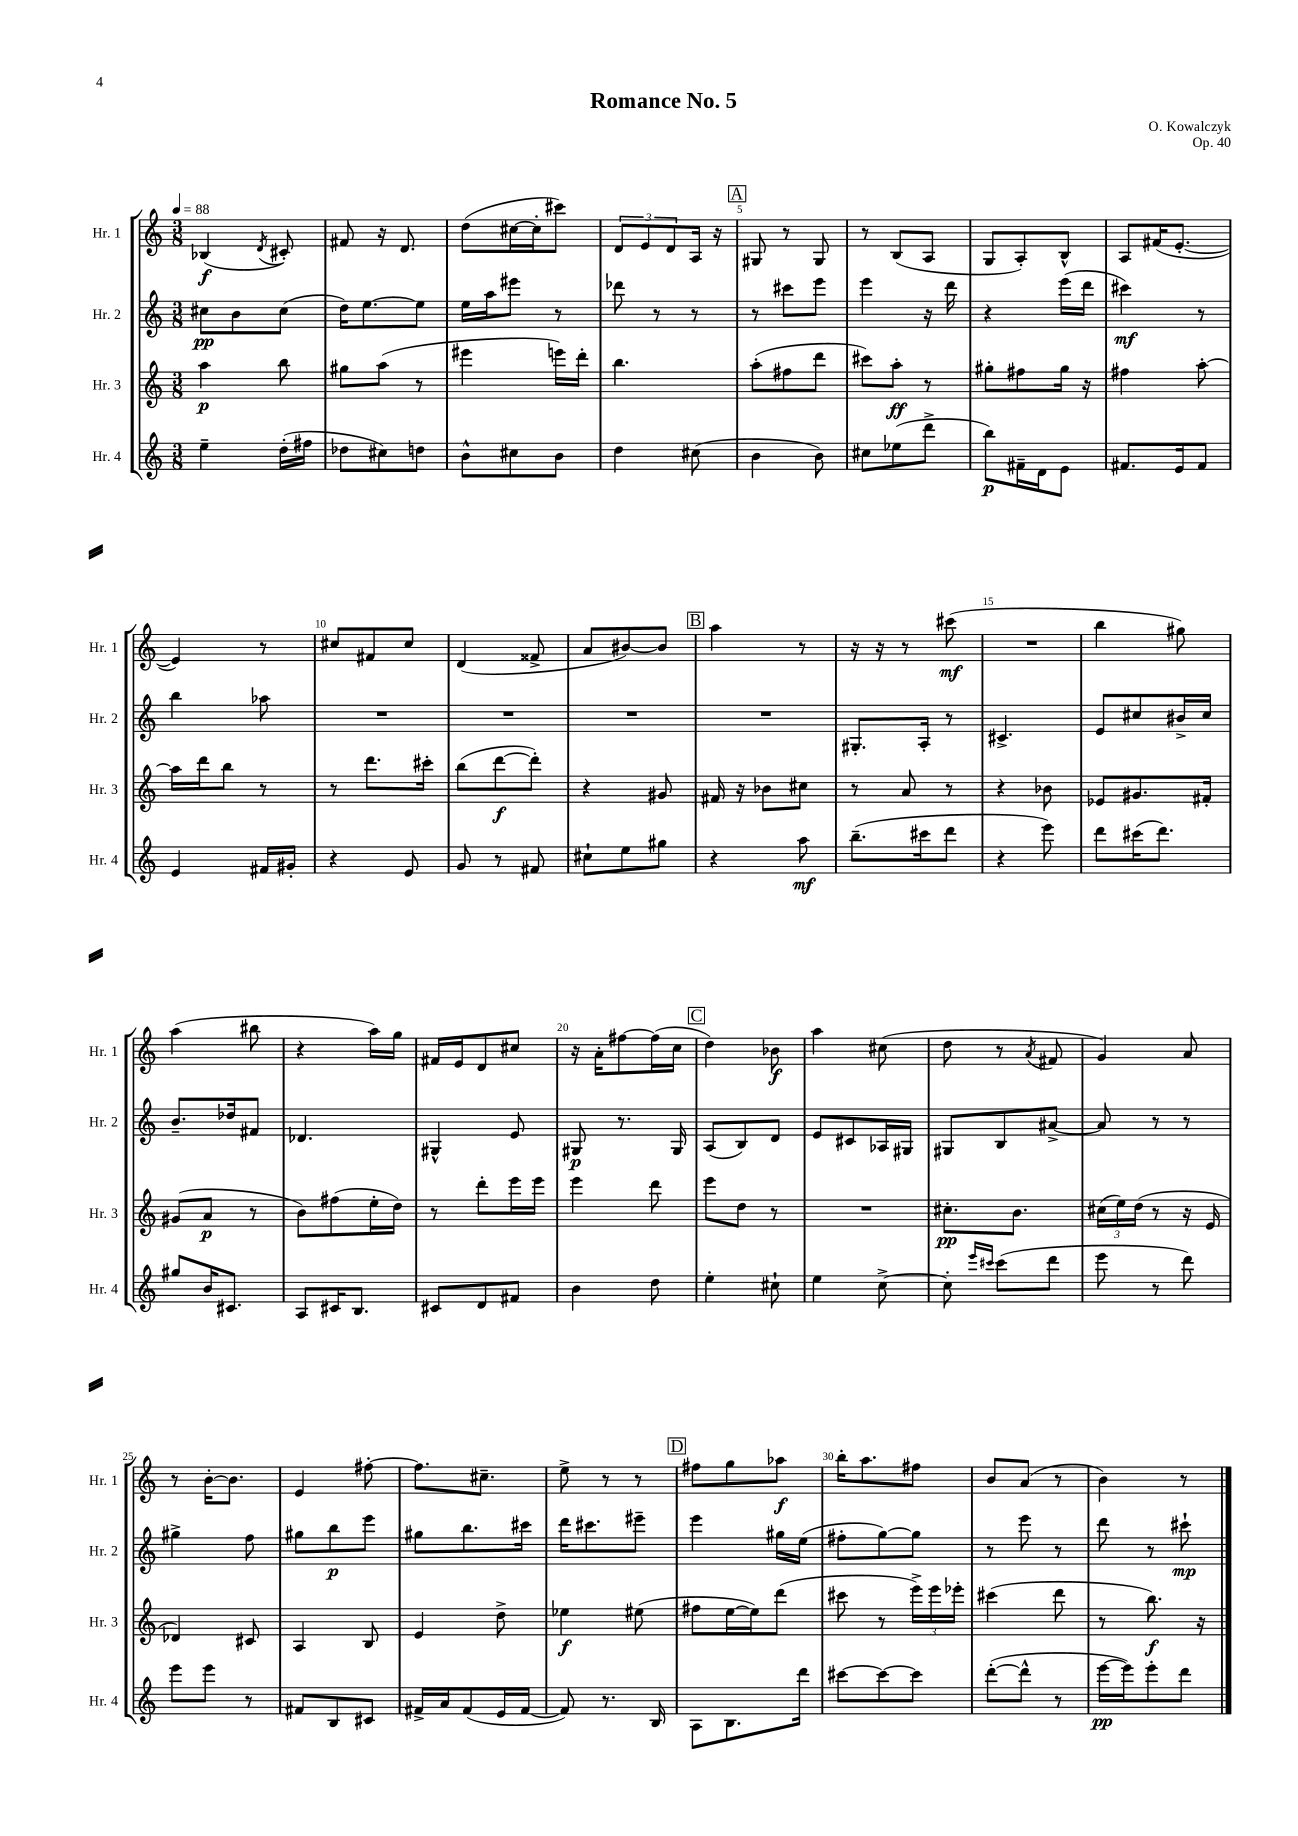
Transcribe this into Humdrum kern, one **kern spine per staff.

**kern	**kern	**kern	**kern
*staff4	*staff3	*staff2	*staff1
*clefG2	*clefG2	*clefG2	*clefG2
*k[]	*k[]	*k[]	*k[]
*M3/8	*M3/8	*M3/8	*M3/8
*MM88	*MM88	*MM88	*MM88
4ee~\	4aa\	8cc#\L	(4B-/
.	.	8b\	.
.	.	.	8qd/
(16dd'\LL	8bb\	(8cc#\J	8c#'/)
16ff#\JJ	.	.	.
=	=	=	=
8dd-\L	8gg#\L	16dd\LK)	8f#/
.	.	[8.ee\	.
8cc#\)	(8aa\J	.	16r
.	.	.	8.d/
8dd\J	8r	8ee\]J	.
=	=	=	=
8b^^\L	4eee#\	16ee\LL	(8dd\L
.	.	16aa\J	.
8cc#\	.	8eee#\J	[16cc#\L
.	.	.	16cc#'\]J
8b\J	16eee\LL)	8r	8ccc#\J)
.	16ddd'\JJ	.	.
=	=	=	=
4dd\	4.bb\	8ddd-\	12d/L
.	.	.	12e/
.	.	8r	.
.	.	.	12d/
(8cc#\	.	8r	16A/Jk
.	.	.	16r
=	=	=	=
4b\	(8aa'\L	8r	8G#/
.	8ff#\	8ccc#\L	8r
8b\)	8ddd\J	8eee\J	8G#/
=	=	=	=
8cc#\L	8ccc#\L)	4eee\	8r
(8ee-\	8aa'\J	.	(8B/L
8ddd^\J	8r	16r	8A/J
.	.	16ddd\	.
=	=	=	=
8bb\L)	8gg#'\L	4r	8G/L
16f#~\L	8ff#\	.	8A'/)
16d\J	.	.	.
8e\J	16gg#\Jk	(16eee\LL	8B^^/J
.	16r	16ddd\JJ	.
=	=	=	=
8.f#/L	4ff#\	4ccc#\)	8A/L
.	.	.	(16f#/K
16e/k	.	.	[8.e'/J
8f#/J	[8aa'\	8r	.
=	=	=	=
4e/	16aa\]LL	4bb\	4e/])
.	16ddd\J	.	.
.	8bb\J	.	.
16f#/LL	8r	8aa-\	8r
16g#'/JJ	.	.	.
=	=	=	=
4r	8r	4.r	8cc#/L
.	8.ddd\L	.	8f#/
8e/	.	.	8cc#/J
.	16ccc#'\Jk	.	.
=	=	=	=
8g/	(8bb\L	4.r	(4d/
8r	[8ddd\	.	.
8f#/	8ddd'\]J)	.	8f##^/
=	=	=	=
8cc#`\L	4r	4.r	8a/L
8ee\	.	.	[8b#/)
8gg#\J	8g#/	.	8b#/]J
=	=	=	=
4r	16f#/	4.r	4aa\
.	16r	.	.
.	8b-\L	.	.
8aa\	8cc#\J	.	8r
=	=	=	=
(8.bb~\L	8r	8.G#'/L	16r
.	.	.	16r
.	8a/	.	8r
16ccc#\k	.	16A'/Jk	.
8ddd\J	8r	8r	(8ccc#\
=	=	=	=
4r	4r	4.c#^/	4.r
8eee\)	8b-\	.	.
=	=	=	=
8ddd\L	8e-/L	8e/L	4bb\
(16ccc#\K	8.g#/	8cc#/	.
8.ddd\J)	.	.	.
.	.	16b#^/L	8gg#\)
.	16f#'/Jk	16cc#/JJ	.
=	=	=	=
8gg#/L	(8g#/L	8.b~/L	(4aa\
16b/K	8a/J	.	.
8.c#/J	.	16dd-/k	.
.	8r	8f#/J	8bb#\
=	=	=	=
8A/L	8b\L)	4.d-/	4r
16c#/K	(8ff#\	.	.
8.B/J	.	.	.
.	16ee'\L	.	16aa\LL)
.	16dd\JJ)	.	16gg\JJ
=	=	=	=
8c#/L	8r	4G#^^/	16f#/LL
.	.	.	16e/J
8d/	8ddd'\L	.	8d/
8f#/J	16eee\L	8e/	8cc#/J
.	16eee\JJ	.	.
=	=	=	=
4b\	4eee\	8G#/	16r
.	.	.	16a'\LK
.	.	8.r	[8ff#\
8dd\	8ddd\	.	(16ff#\]L
.	.	16G#/	16cc\JJ
=	=	=	=
4ee'\	8eee\L	(8A/L	4dd\)
.	8dd\J	8B/)	.
8cc#`\	8r	8d/J	8b-\
=	=	=	=
4ee\	4.r	8e/L	4aa\
.	.	8c#/	.
[8cc^\	.	16A-/L	(8cc#\
.	.	16G#/JJ	.
=	=	=	=
8cc'\]	8.cc#'\L	8G#/L	8dd\
16qqeee/LL	.	.	.
16qqccc#/JJ	.	.	.
(8ccc#\L	.	8B/	8r
.	8.b\J	.	.
.	.	.	8qa/
8ddd\J	.	[8a#^/J	8f#/
=	=	=	=
8eee\	(24cc#\LL	8a#/]	4g/)
.	24ee\)	.	.
.	(24dd\JJ	.	.
8r	8r	8r	.
8ddd\)	16r	8r	8a/
.	16e/	.	.
=	=	=	=
8eee\L	4d-/)	4gg#^\	8r
8eee\J	.	.	[16b'\LK
.	.	.	8.b\]J
8r	8c#/	8ff\	.
=	=	=	=
8f#/L	4A/	8gg#\L	4e/
8B/	.	8bb\	.
8c#/J	8B/	8eee\J	[8ff#'\
=	=	=	=
16f#^/LL	4e/	8gg#\L	8.ff#\]L
16a/J	.	.	.
(8f#/	.	8.bb\	.
.	.	.	8.cc#~\J
16e/L	8dd^\	.	.
[16f#/JJ	.	16ccc#\Jk	.
=	=	=	=
8f#/])	4ee-\	16ddd\LK	8ee^\
.	.	8.ccc#\	.
8.r	.	.	8r
.	(8ee#\	8eee#~\J	8r
16B/	.	.	.
=	=	=	=
8A\L	8ff#\L	4eee\	8ff#\L
8.B\	[16ee\L	.	8gg\
.	16ee\]J)	.	.
.	(8ddd\J	16gg#\LL	8aa-\J
16ddd\Jk	.	(16ee\JJ	.
=	=	=	=
[8ccc#\L	8ccc#\	8ff#'\L	16bb'\LK
.	.	.	8.aa\
8ccc#\_	8r	[8gg\)	.
8ccc#\]J	24eee^\LL)	8gg\]J	8ff#\J
.	24eee\	.	.
.	24eee-'\JJ	.	.
=	=	=	=
([8ddd'\L	(4ccc#\	8r	8b/L
8ddd^^\]J	.	8eee\	(8a/J
8r	8ddd\	8r	8r
=	=	=	=
[16eee\LL	8r	8ddd\	4b\)
16eee\]J)	.	.	.
8eee'\	8.bb\)	8r	.
8ddd\J	.	8ccc#`\	8r
.	16r	.	.
==	==	==	==
*-	*-	*-	*-
